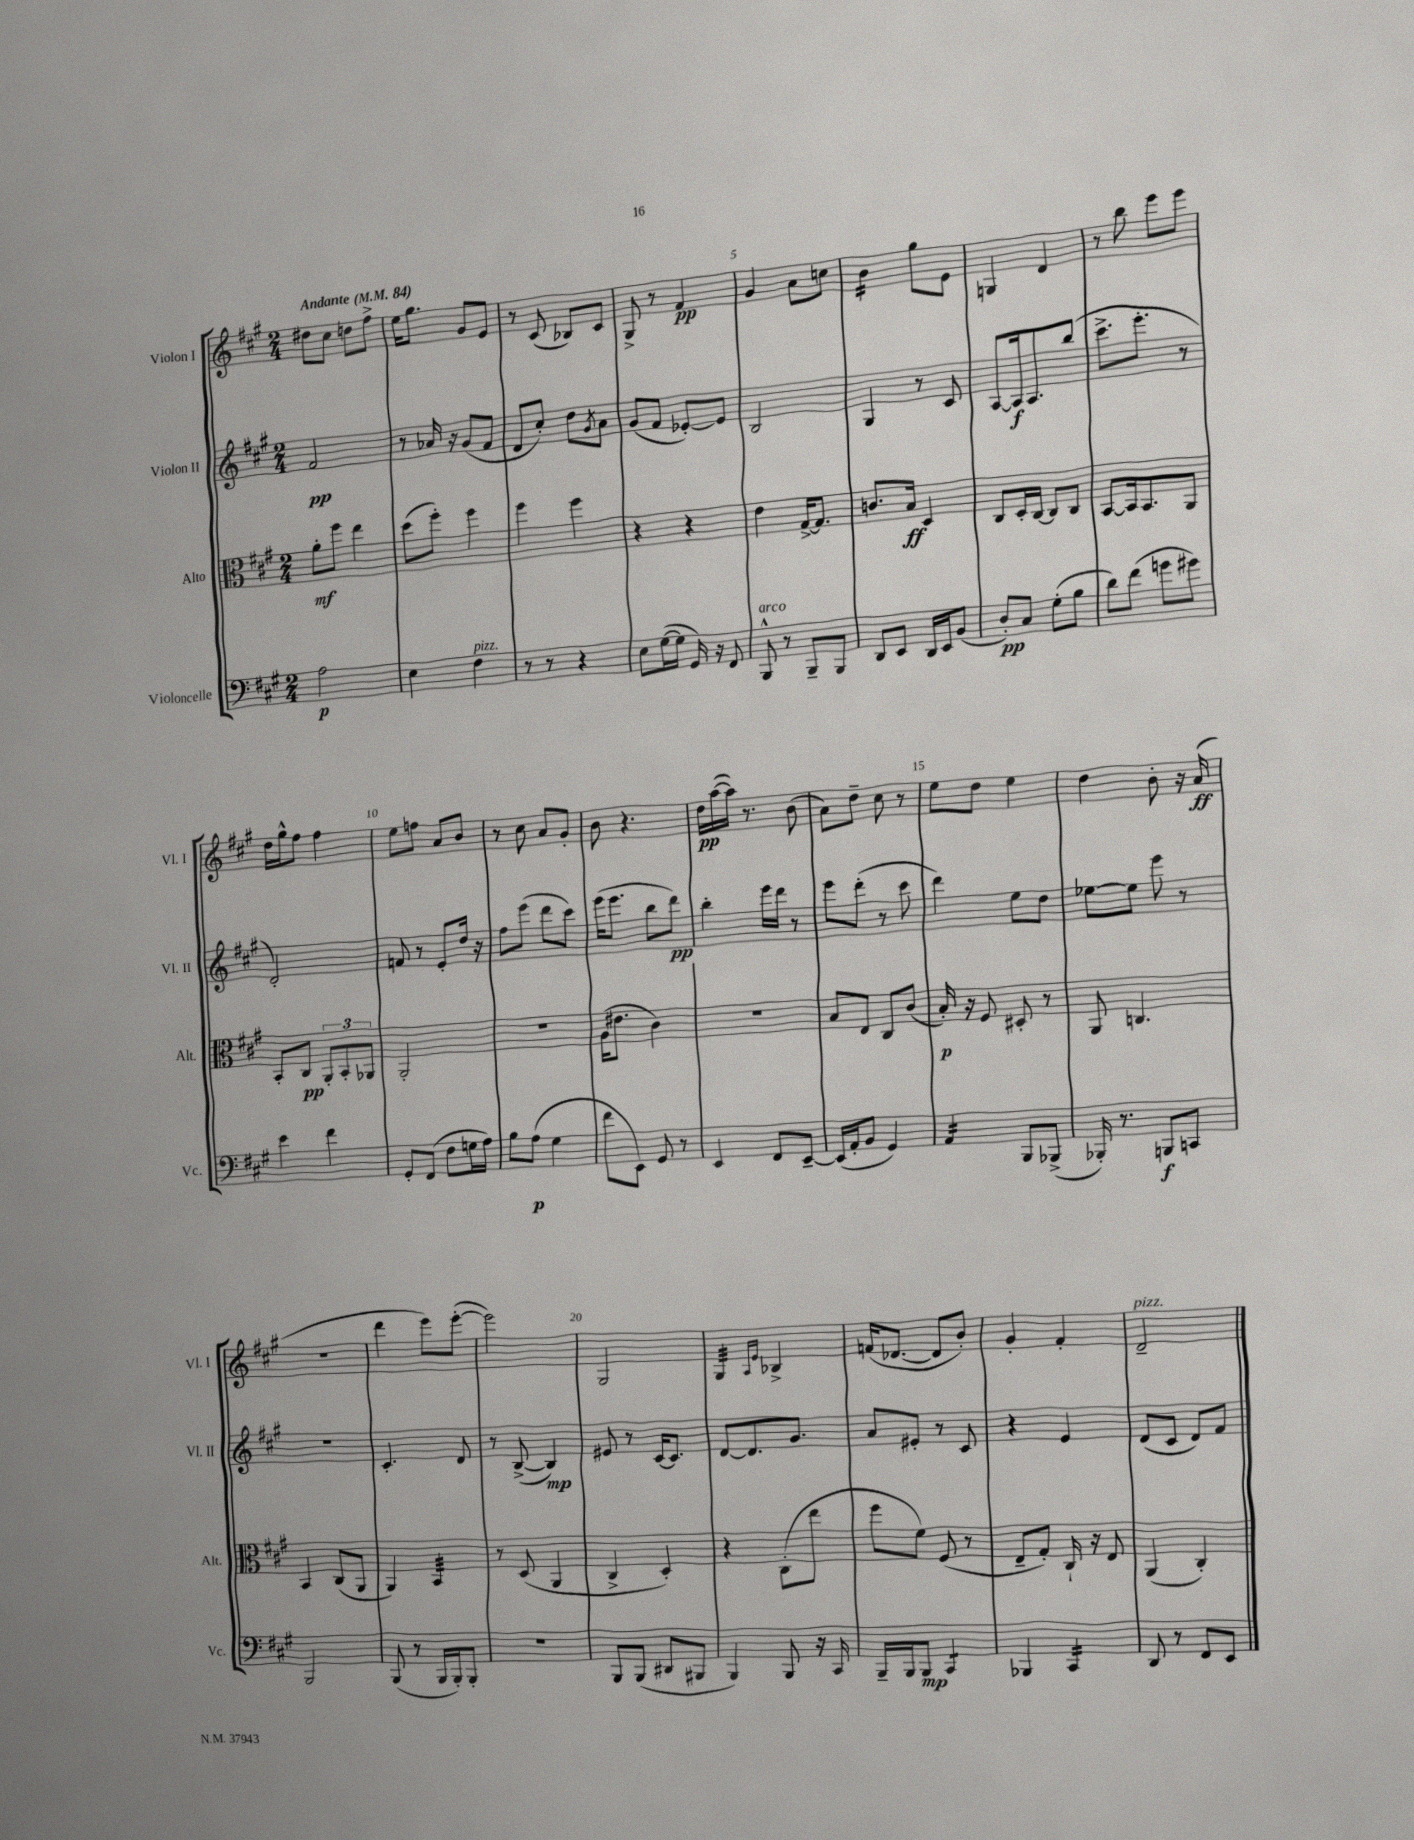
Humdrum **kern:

**kern	**kern	**kern	**kern
*staff4	*staff3	*staff2	*staff1
*clefF4	*clefC3	*clefG2	*clefG2
*k[f#c#g#]	*k[f#c#g#]	*k[f#c#g#]	*k[f#c#g#]
*M2/4	*M2/4	*M2/4	*M2/4
*MM84	*MM84	*MM84	*MM84
2A	8a'	2f#	8dd#
.	8ff#	.	8cc#
.	4ee	.	8dd
.	.	.	8ff#^
=	=	=	=
4E	(8dd	8r	16ee
.	.	.	8.gg#
.	8ff#')	16a-	.
.	.	16r	.
4F#	4ff#	(8g#	8g#
.	.	8f#	8e
=	=	=	=
8r	4ff#	8d	8r
8r	.	8cc#')	(8c#
4r	4ff#	8dd	8B-)
.	.	8qg#	.
.	.	8a	8c#
=	=	=	=
8E	4r	(8g#	8G#^
([16G#	.	8f#	8r
16G#]	.	.	.
16GG#)	4r	[8e-')	4f#
16r	.	.	.
8FF#	.	8e-]	.
=	=	=	=
8BBB^^	4e	2B	4g#
8r	.	.	.
8BBB~	[16G#^	.	8a
.	8.G#]	.	.
8BBB	.	.	8cc
=	=	=	=
8DD	8.c	4G#	4b
8EE	.	.	.
.	16B	.	.
16DD	4D	8r	8gg#
16EE	.	.	.
(8BB	.	8c#	8e
=	=	=	=
8D')	8C#	[8A	4G
8C#	16D'	16A]	.
.	[16C#	8.A	.
(8G#'	8C#]	.	4d
8B	8C#	(8bb	.
=	=	=	=
8d)	[8BB	8.ccc#^	8r
(8f#	16BB]	.	8bb
.	8.BB	8.eee'	.
8g	.	.	8eee
8g#)	8AA	8r	8eee
=	=	=	=
4e	8BB'	2d')	16dd
.	.	.	16gg#^^
.	8C#	.	8ff#
4f#	12AA'	.	4ff#
.	12BB'	.	.
.	12AA-	.	.
=	=	=	=
8GG#'	2AA'	8f	8ee
(8FF#	.	8r	8ff
8F#	.	8e'	8a
16G	.	16dd	8b
16A)	.	16r	.
=	=	=	=
8B	2r	8ff#	8r
(8A	.	(8eee	8cc#
4G#	.	8ddd	8a
.	.	8ccc#)	8g#'
=	=	=	=
8f#	(16A	(16eee	8b
.	8.e#	8.eee	.
8EE)	.	.	4.r
8GG#	4c#)	8bb	.
8r	.	8ddd)	.
=	=	=	=
4EE	2r	4bb'	16dd
.	.	.	([16aa
.	.	.	16aa])
.	.	.	8.r
8FF#	.	16eee	.
.	.	16ddd	.
[8EE~	.	8r	(8b
=	=	=	=
(16EE]	8B	8eee	8a)
16AA'	.	.	.
8BB	8E	(8ddd'	8dd~
4GG#)	8C#	8r	8cc#
.	(8c#	8ccc#	8r
=	=	=	=
4AA	16B')	4ddd)	8ee
.	16r	.	.
.	8F#	.	8dd
8BBB	8D#'	8ee	4ee
(8BBB-^	8r	8dd	.
=	=	=	=
16BBB-')	8AA	[8ee-	4dd
8.r	.	.	.
.	4.C	8ee-]	.
8BBB	.	8eee	8b'
8CC	.	8r	16r
.	.	.	(16a
=	=	=	=
2BBB	4BB	2r	2r
.	(8C#	.	.
.	8AA	.	.
=	=	=	=
(8BBB	4AA)	4.c#'	4ddd
8r	.	.	.
16BBB	4BB	.	8eee)
16BBB')	.	.	.
8BBB'	.	8d	([8eee'
=	=	=	=
2r	8r	8r	2eee])
.	(8D	([8B^	.
.	4AA	4B])	.
=	=	=	=
8BBB	4C#^	8e#	2G#
(8BBB	.	8r	.
8DD#	4D')	[16c#	.
.	.	8.c#]	.
8BBB#	.	.	.
=	=	=	=
4BBB)	4r	[8d	4G#
.	.	8.d]	.
.	.	.	16qqA
.	.	.	16qqe
8BBB	(8C#'	.	4B-^
.	.	8.g#	.
16r	8ee	.	.
16CC#	.	.	.
=	=	=	=
16BBB~	8ff#	8a	(16f
16BBB	.	.	[8.d-
8BBB	8f#)	8e#'	.
4CC#	(8F#	8r	8d-]
.	8r	8c#	8b')
=	=	=	=
4BBB-	8E~	4r	4g#'
.	8G#')	.	.
4CC#	16C#`	4e	4f#'
.	16r	.	.
.	8E	.	.
=	=	=	=
8DD	(4AA	(8d	2d~
8r	.	8c#	.
8FF#	4C#')	8d)	.
8EE	.	8f#	.
==	==	==	==
*-	*-	*-	*-
